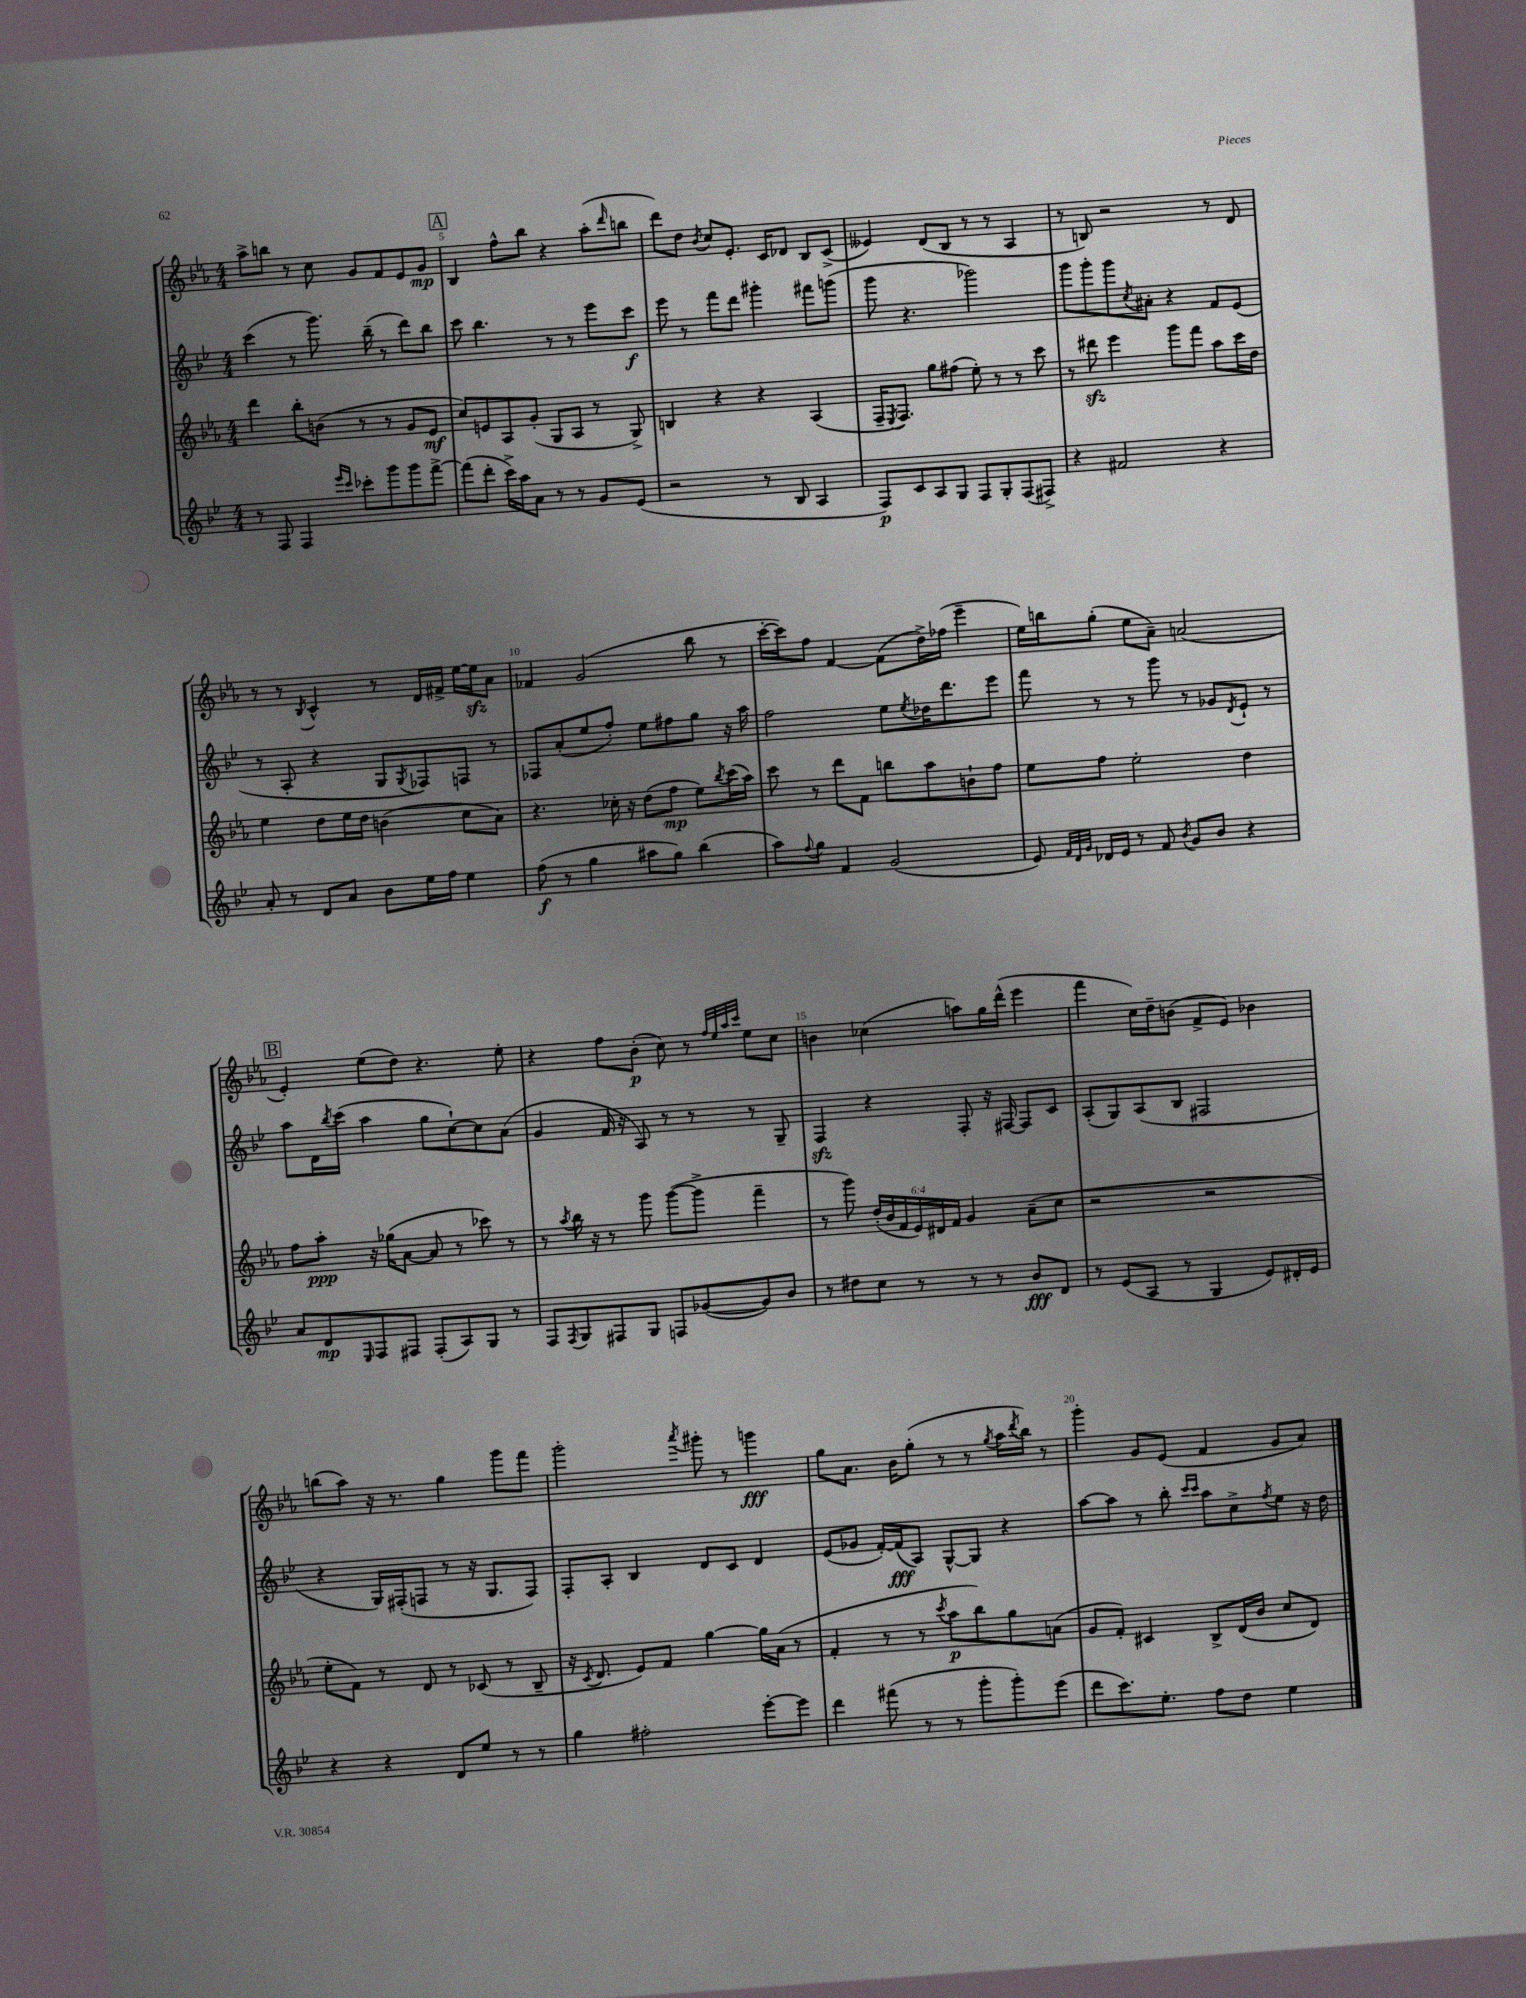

**kern	**dynam	**kern	**dynam	**kern	**dynam	**kern	**dynam
*part4	*part4	*part3	*part3	*part2	*part2	*part1	*part1
*staff4	*staff4	*staff3	*staff3	*staff2	*staff2	*staff1	*staff1
*clefG2	*	*clefG2	*	*clefG2	*	*clefG2	*
*k[b-e-]	*	*k[b-e-a-]	*	*k[b-e-]	*	*k[b-e-a-]	*
*M4/4	*	*M4/4	*	*M4/4	*	*M4/4	*
=4	=4	=4	=4	=4	=4	=4	=4
8r	.	4ddd\	.	(4ccc\	.	8aa-^\L	.
8F/	.	.	.	.	.	8bbn\J	.
4F/	.	8bb-'\L	.	8r	.	8r	.
.	.	(8bn\J	.	8.ggg\)	.	8cc\	.
16qqeee-/LL	.	.	.	.	.	.	.
16qqccc/JJ	.	.	.	.	.	.	.
8ccc-X'\L	.	8r	.	.	.	8g/L	.
.	.	.	.	(16bb-~\	.	.	.
8ggg\	.	8r	.	8r	.	8f/	.
8ggg\	.	8g/L	.	8ddd\L)	.	8e-/	.
[8fff^\J	.	8e-/J	mf	8bb-\J	.	8g/J	mp
!!LO:REH:place=s1:t=A
=5	=5	=5	=5	=5	=5	=5	=5
(8fff\L]	.	8cc/L)	.	8ccc\	.	4B-/	.
8ddd'\J	.	8en/	.	4.bb-\	.	.	.
16ccc^\LL)	.	8A-/	.	.	.	8ff^^\L	.
16aa\J	.	.	.	.	.	.	.
8a\J	.	(8g'/J	.	.	.	8bb-\J	.
8r	.	8G/L	.	8r	.	4r	.
8r	.	8A-/J	.	8r	.	.	.
8g/L	.	8r	.	8eee-\L	.	(8aa-'\L	.
.	.	.	.	.	.	16qqddd/	.
(8e-/J	.	8G^/)	.	8ccc\J	f	8bbn\J	.
=6	=6	=6	=6	=6	=6	=6	=6
2r	.	4Bn/	.	8eee-\	.	8ddd\L)	.
.	.	.	.	8r	.	8dd\J	.
.	.	.	.	.	.	8qb-/	.
.	.	4r	.	8fff\L	.	8cc/L	.
.	.	.	.	8ddd\J	.	8.e-'/J	.
8r	.	4r	.	4ggg#X'\	.	.	.
.	.	.	.	.	.	16c/KL	.
8B-/	.	.	.	.	.	8d-X/J	.
4A/	.	(4A-/	.	8fff#X\L	.	8B-/L	.
.	.	.	.	(8gggn\J	.	(8c^/J	.
=7	=7	=7	=7	=7	=7	=7	=7
8F/L)	p	16F~/KL	.	8ggg\	.	4e--X/)	.
.	.	8qE-/	.	.	.	.	.
.	.	8.F/J)	.	.	.	.	.
8c/	.	.	.	4.r	.	.	.
8A/	.	8gg\L	.	.	.	(8d/L	.
8G/J	.	(8ff#X\J	.	.	.	8B-/J	.
8F/L	.	8ee-'\)	.	2ggg-X\)	.	8r	.
8G'/	.	8r	.	.	.	8r	.
(8F/	.	8r	.	.	.	4A-/	.
8F#X^/J)	.	8ccc\	.	.	.	.	.
=8	=8	=8	=8	=8	=8	=8	=8
4r	.	8r	.	8ggg\L	.	8r	.
.	.	8ddd#Xzz\	.	8ggg'\	.	8Bn/)	.
2f#X/	.	4eee-\	.	8ggg\	.	2r	.
.	.	.	.	8qcc/	.	.	.
.	.	.	.	8a#X'\J	.	.	.
.	.	8ggg\L	.	4r	.	.	.
.	.	8fff\J	.	.	.	.	.
4r	.	8aa-\L	.	8f/L	.	8r	.
.	.	16ccc\L	.	(8e-/J	.	8d/	.
.	.	16dd\JJ	.	.	.	.	.
!!LO:LB:g=z
=9	=9	=9	=9	=9	=9	=9	=9
8a'/	.	4ee-\	.	8r	.	8r	.
8r	.	.	.	8A'/	.	8r	.
.	.	.	.	.	.	8qB-/	.
8d/L	.	8dd\L	.	4r	.	4c^^/	.
8a/J	.	16ee-\L	.	.	.	.	.
.	.	16dd\JJ	.	.	.	.	.
8b-\L	.	(4bn\	.	8G/L	.	8r	.
.	.	.	.	8qG/	.	.	.
16ee-\L	.	.	.	8F-X/)	.	16d/LL	.
16ff\JJ	.	.	.	.	.	16f#X^/JJ	.
4ee-\	.	8cc\L	.	8Fn/J	.	[16ee-\LL	.
.	.	.	.	.	.	16ee-zz\J]	.
.	.	8a-\J)	.	8r	.	8a-\J	.
=10	=10	=10	=10	=10	=10	=10	=10
(8ff\	f	4.r	.	8F-X/L	.	4f-X/	.
8r	.	.	.	(8a'/	.	.	.
4gg\	.	.	.	8ee-/	.	(2g/	.
.	.	16cc-X'\	.	8ff'/J)	.	.	.
.	.	16r	.	.	.	.	.
8aa#X\L	.	(8dd\L	.	8ee-\L	.	.	.
8gg\J)	.	8ff\J	mp	8ff#X\	.	.	.
(4bb-\	.	8ee-\L)	.	8gg\J	.	8bb-\	.
.	.	8qbb-/	.	.	.	.	.
.	.	(16ccc\L	.	16r	.	8r	.
.	.	16aa-\JJ)	.	16aa\	.	.	.
=11	=11	=11	=11	=11	=11	=11	=11
8aa\L)	.	8ccc\	.	2ff\	.	[16ccc'\LL	.
.	.	.	.	.	.	16ccc\J])	.
8qqff/	.	.	.	.	.	.	.
8gg\J	.	8r	.	.	.	8ff\J	.
4f/	.	8ddd\L	.	.	.	[4f/	.
.	.	8f\J	.	.	.	.	.
(2g/	.	8bbn\L	.	8ee-\L	.	(8f\L]	.
.	.	.	.	8qee-/	.	.	.
.	.	8aa-\	.	16dd-X\K	.	16dd^\L)	.
.	.	.	.	8.ddd\	.	(16ff-X\JJ	.
.	.	8bn`\	.	.	.	4eee-~\	.
.	.	8ff\J	.	8eee-\J	.	.	.
=12	=12	=12	=12	=12	=12	=12	=12
8e-/)	.	8ee-\L	.	8fff\	.	16ee-\LL)	.
.	.	.	.	.	.	16bbn\J	.
32qqf/LLL	.	.	.	.	.	.	.
32qqd/	.	.	.	.	.	.	.
32qqg/JJJ	.	.	.	.	.	.	.
16d-X/LL	.	8ff\J	.	8r	.	(8gg'\J	.
16e-/JJ	.	.	.	.	.	.	.
8r	.	2ee-'\	.	8r	.	8ee-\L	.
8f/	.	.	.	8ggg\	.	8a-~\J)	.
8qb-/	.	.	.	.	.	.	.
8g/L	.	.	.	8r	.	(2an/	.
8b-/J	.	.	.	8g-X/L	.	.	.
.	.	.	.	8qd/	.	.	.
4r	.	4dd\	.	8e-`/J	.	.	.
.	.	.	.	8r	.	.	.
!!LO:LB:g=z
!!LO:REH:place=s1:t=B
=13	=13	=13	=13	=13	=13	=13	=13
8a/L	.	8ff\L	.	8aa\L	.	4e-'/)	.
8d/	mp	8aa-'\J	ppp	16d\L	.	.	.
.	.	.	.	8qbb-/	.	.	.
.	.	.	.	(16ccc\JJ	.	.	.
16qqE-/	.	.	.	.	.	.	.
8F/	.	16r	.	4aa\	.	(8ee-\L	.
.	.	(16gg-X\KL	.	.	.	.	.
8F#X/J	.	[8a-\J	.	.	.	8dd\J)	.
(8F#'/L	.	8a-/]	.	8gg\L	.	4.r	.
8A/)	.	8r	.	[8cc`\)	.	.	.
8G/J	.	8ccc-X\)	.	8cc\]	.	.	.
8r	.	8r	.	(8a\J	.	8ee-'\	.
=14	=14	=14	=14	=14	=14	=14	=14
8F/L	.	8r	.	4g/	.	4r	.
8qF/	.	8qaa-/	.	.	.	.	.
8G/	.	16bb-\	.	.	.	.	.
.	.	16r	.	.	.	.	.
8F#X/	.	8r	.	16f/	.	8ff\L	.
.	.	.	.	16r	.	.	.
8G/J	.	8ggg\	.	8A/)	.	(8b-'\J	p
8Fn/L	.	([8ggg\L	.	8r	.	8cc\)	.
([8g-X/	.	8ggg^\J]	.	8r	.	8r	.
.	.	.	.	.	.	32qqff/LLL	.
.	.	.	.	.	.	32qqee-/	.
.	.	.	.	.	.	32qqaa-/	.
.	.	.	.	.	.	32qqccc/JJJ	.
8g-/])	.	4fff~\	.	8r	.	8ee-\L	.
8b-/J	.	.	.	8G~/	.	8cc\J	.
=15	=15	=15	=15	=15	=15	=15	=15
8r	.	8r	.	4Fzz/	.	4bn\	.
8dd#X\L	.	8ggg\)	.	.	.	.	.
8cc\J	.	(24dd'/LL	.	4r	.	(4cc-X\	.
.	.	24b-/	.	.	.	.	.
.	.	24f/	.	.	.	.	.
8r	.	24e-/)	.	.	.	.	.
.	.	24d#X/	.	.	.	.	.
.	.	24f/JJ	.	.	.	.	.
8r	.	4g/	.	8F'/	.	8aan\L)	.
8r	.	.	.	16r	.	16gg\L	.
.	.	.	.	[16F#X/	.	(16ddd^^\JJ	.
8b-/L	fff	(8a-~\L	.	8F#/L]	.	4eee-\	.
8d/J	.	8cc\J	.	8c/J	.	.	.
=16	=16	=16	=16	=16	=16	=16	=16
8r	.	2r	.	(8A'/L	.	4fff\	.
(8e-/L	.	.	.	8G/)	.	.	.
8A/J	.	.	.	(8A/	.	16cc\LL)	.
.	.	.	.	.	.	16dd~\J	.
8r	.	.	.	8B-/J	.	(8bn\J	.
4G/	.	2r	.	2F#X/	.	8f^/L	.
.	.	.	.	.	.	8e-/J)	.
8e-/L)	.	.	.	.	.	4b-X\	.
16d#X'/L	.	.	.	.	.	.	.
16e-/JJ	.	.	.	.	.	.	.
!!LO:LB:g=z
=17	=17	=17	=17	=17	=17	=17	=17
4r	.	8ee-'\L	.	4r	.	(8bbn\L	.
.	.	8f\J)	.	.	.	8aa-\J)	.
4r	.	8r	.	16G/LL)	.	16r	.
.	.	.	.	(16F#X'/J	.	8.r	.
.	.	8d/	.	8Fn/J	.	.	.
8d/L	.	8r	.	8r	.	4gg\	.
8ee-/J	.	(8c-X/	.	16r	.	.	.
.	.	.	.	8.G/L	.	.	.
8r	.	8r	.	.	.	8ggg\L	.
8r	.	8B-~/	.	8F/J)	.	8fff\J	.
=18	=18	=18	=18	=18	=18	=18	=18
4gg\	.	16r	.	8F'/L	.	2ggg'\	.
.	.	8qc/	.	.	.	.	.
.	.	8.d/	.	.	.	.	.
.	.	.	.	8A'/J	.	.	.
2ff#X'\	.	8e-/L)	.	4B-/	.	.	.
.	.	8f/J	.	.	.	.	.
.	.	.	.	.	.	8qaaa-/	.
.	.	[4gg\	.	8d/L	.	8ggg#X'\	.
.	.	.	.	8c/J	.	8r	.
[8eee-'\L	.	16gg\LL]	.	4d/	.	4gggn\	fff
.	.	(16a-\JJ	.	.	.	.	.
8eee-\J]	.	8r	.	.	.	.	.
=19	=19	=19	=19	=19	=19	=19	=19
4ddd\	.	4f'/	.	(8e-/L	.	8gg\L	.
.	.	.	.	8g-X/J	.	8.a-\J	.
(8fff#X\	.	8r	.	[16f'/LL)	.	.	.
.	.	.	.	(16f/J]	fff	16b-\KL	.
8r	.	8r	.	8A/J)	.	(8gg'\J	.
.	.	8qccc/	.	.	.	.	.
8r	.	8aa-\L	p	[8G^^/L	.	8r	.
8ggg'\L	.	8bb-\)	.	8G/J]	.	8r	.
.	.	.	.	.	.	8qgg/	.
8ggg'\)	.	8gg\	.	4r	.	16aa-\LL	.
.	.	.	.	.	.	8qddd/	.
.	.	.	.	.	.	16bb-\JJ)	.
(8eee-\J	.	(8an\J	.	.	.	8r	.
=20	=20	=20	=20	=20	=20	=20	=20
8ddd\L	.	8g/L	.	[8aa\L	.	4ggg'\	.
8.ccc\)	.	8f'/J)	.	8aa\J]	.	.	.
.	.	4c#X/	.	8r	.	8g/L	.
8.ee-'\J	.	.	.	.	.	.	.
.	.	.	.	8bb-'\	.	(8e-/J	.
.	.	.	.	16qqccc/LL	.	.	.
.	.	.	.	16qqccc/JJ	.	.	.
8ff\L	.	8B-^/L	.	8aa\L	.	4f/	.
8dd\J	.	(16d/L	.	8cc^\	.	.	.
.	.	16b-/JJ	.	.	.	.	.
.	.	.	.	8qff/	.	.	.
4ee-\	.	8cc/L	.	8ee-\J	.	8g/L	.
.	.	8d/J)	.	16r	.	8a-/J)	.
.	.	.	.	16dd\	.	.	.
==	==	==	==	==	==	==	==
*-	*-	*-	*-	*-	*-	*-	*-
